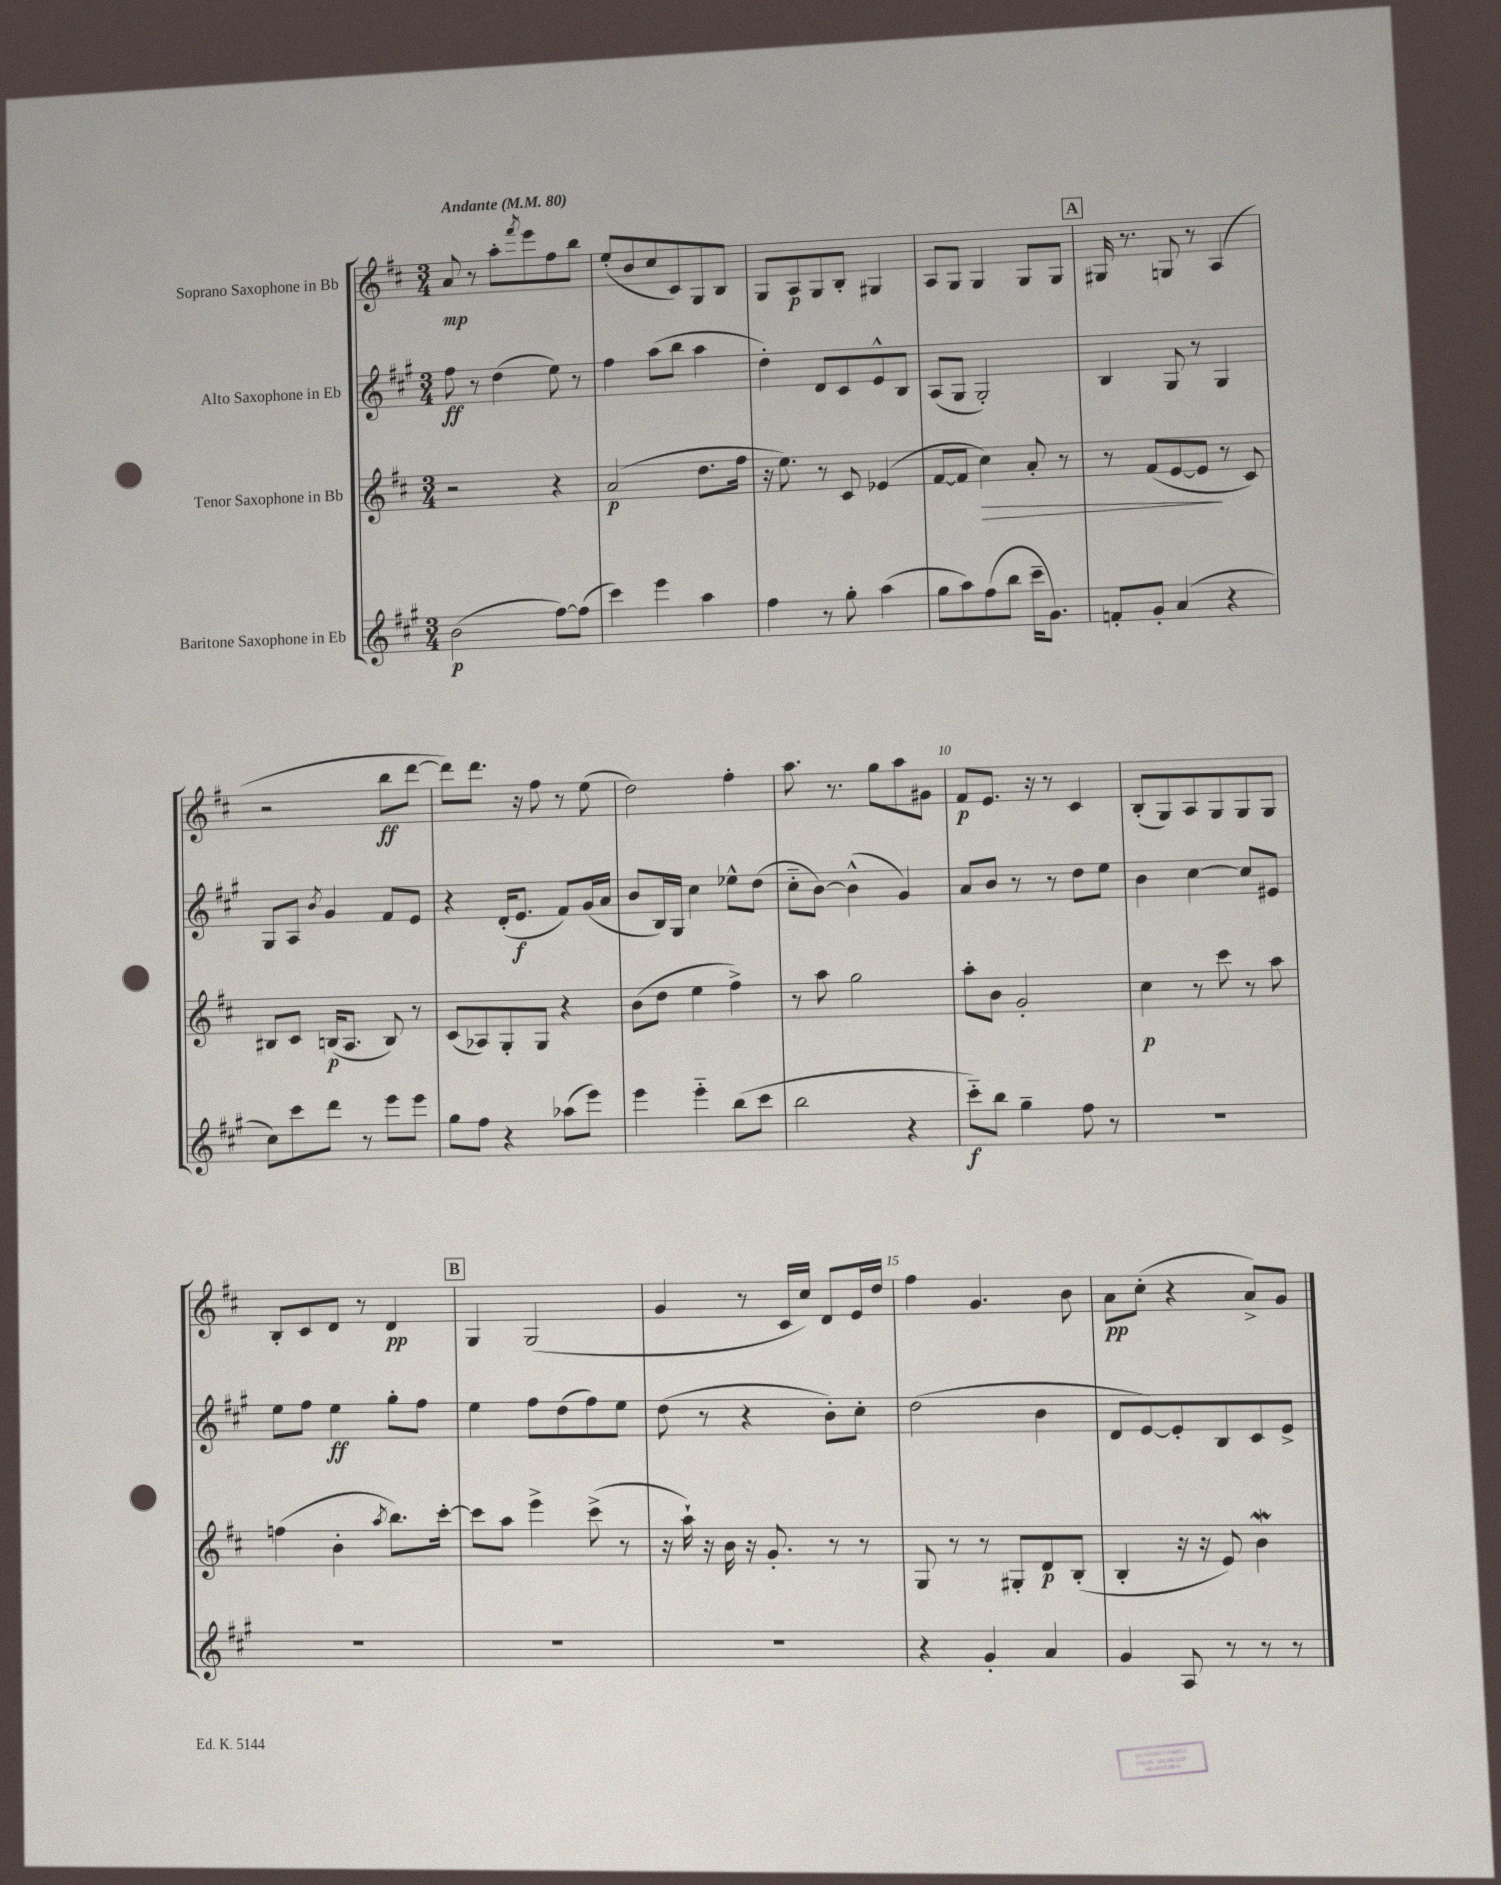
<<
\new StaffGroup <<
\new Staff = "s0" \with { instrumentName = "Soprano Saxophone in Bb" } {
    \clef treble \key d \major \numericTimeSignature \time 3/4 \tempo "Andante" 4 = 80
    a'8\mp r8 a''8-. \acciaccatura { fis'''8 } e'''8 fis''8 b''8 |
    e''8-.( b'8 cis''8 cis'8) g8 b8 |
    g8 a8\p g8 b8-. gis4 |
    a8 g8 g4 g8 g8 |
    \mark \markup { \box "A" } gis16 r8. g8 r8 a4( |
    r2 b''8\ff d'''8~ |
    d'''8) d'''8. r16 fis''8 r8 e''8( |
    d''2) fis''4-. |
    a''8. r8. g''8 a''8 gis'8 |
    fis'8\p e'8. r16 r8 cis'4 |
    b8-.( g8) a8 g8 g8 g8 |
    b8-. cis'8 d'8 r8 d'4\pp |
    \mark \markup { \box "B" } g4 g2( |
    g'4 r8 cis'16 cis''16) d'8 e'16 d''16 |
    fis''4 g'4. b'8 |
    a'8\pp cis''8-.( r4 a'8->) g'8 \bar "|." |
}
\new Staff = "s1" \with { instrumentName = "Alto Saxophone in Eb" } {
    \clef treble \key a \major \numericTimeSignature \time 3/4
    fis''8\ff r8 d''4( e''8) r8 |
    fis''4 a''8( b''8 a''4 |
    d''4-.) d'8 cis'8 e'8-^ b8 |
    a8( gis8 gis2-.) |
    \mark \markup { \box "A" } b4 gis8 r8 gis4 |
    gis8 a8 \acciaccatura { b'8 } gis'4 fis'8 e'8 |
    r4 d'16-.( e'8.\f fis'8) gis'16( a'16 |
    b'8 b16) gis16 cis''4 ees''8-^ d''8( |
    cis''8-_ b'8~) b'4-^( gis'4) |
    a'8 b'8 r8 r8 d''8 e''8 |
    b'4 cis''4~ cis''8 eis'8 |
    e''8 fis''8 e''4\ff gis''8-. fis''8 |
    \mark \markup { \box "B" } e''4 fis''8 d''8( fis''8) e''8 |
    d''8( r8 r4 b'8-.) cis''8-. |
    d''2( b'4 |
    d'8 e'8~) e'8-. b8 cis'8 e'8-> \bar "|." |
}
\new Staff = "s2" \with { instrumentName = "Tenor Saxophone in Bb" } {
    \clef treble \key d \major \numericTimeSignature \time 3/4
    r2 r4 |
    a'2\p( d''8. fis''16 |
    r16 e''8.) r8 cis'8 ees'4( |
    fis'8~ fis'8 cis''4\>) a'8-. r8 |
    \mark \markup { \box "A" } r8 fis'8( e'8~ e'8\! r8 cis'8) |
    bis8 cis'8 b16\p( a8. b8) r8 |
    cis'8( aes8) g8-. g8 r4 |
    b'8( d''8 e''4 fis''4->) |
    r8 a''8 g''2 |
    a''8-. b'8 g'2-. |
    cis''4\p r8 cis'''8 r8 a''8 |
    f''4( b'4-. \acciaccatura { a''8 } b''8.) cis'''16~-. |
    \mark \markup { \box "B" } cis'''8 a''8 e'''4-> cis'''8->( r8 |
    r16 a''16-!) r16 b'16 r16 g'8.-. r8 r8 |
    g8 r8 r8 gis8-. d'8\p b8-.( |
    b4-. r16 r16 e'8) b'4\mordent \bar "|." |
}
\new Staff = "s3" \with { instrumentName = "Baritone Saxophone in Eb" } {
    \clef treble \key a \major \numericTimeSignature \time 3/4
    b'2\p( fis''8~) fis''8( |
    cis'''4) e'''4 a''4 |
    fis''4 r8 gis''8-. a''4( |
    gis''8 a''8) fis''8( b''8 cis'''16-- gis'8.) |
    \mark \markup { \box "A" } f'8-. gis'8-. a'4( r4 |
    cis''8) cis'''8 d'''8 r8 e'''8 e'''8 |
    gis''8 fis''8 r4 aes''8( e'''8) |
    e'''4 e'''4-_ b''8( cis'''8 |
    b''2 r4 |
    cis'''8-_\f) b''8 gis''4-- fis''8 r8 |
    R2. |
    R2. |
    \mark \markup { \box "B" } R2. |
    R2. |
    r4 gis'4-. a'4 |
    gis'4 a8 r8 r8 r8 \bar "|." |
}
>>
>>
\layout { \context { \Score \override BarNumber.break-visibility = ##(#f #t #t) barNumberVisibility = #(every-nth-bar-number-visible 5) } }
